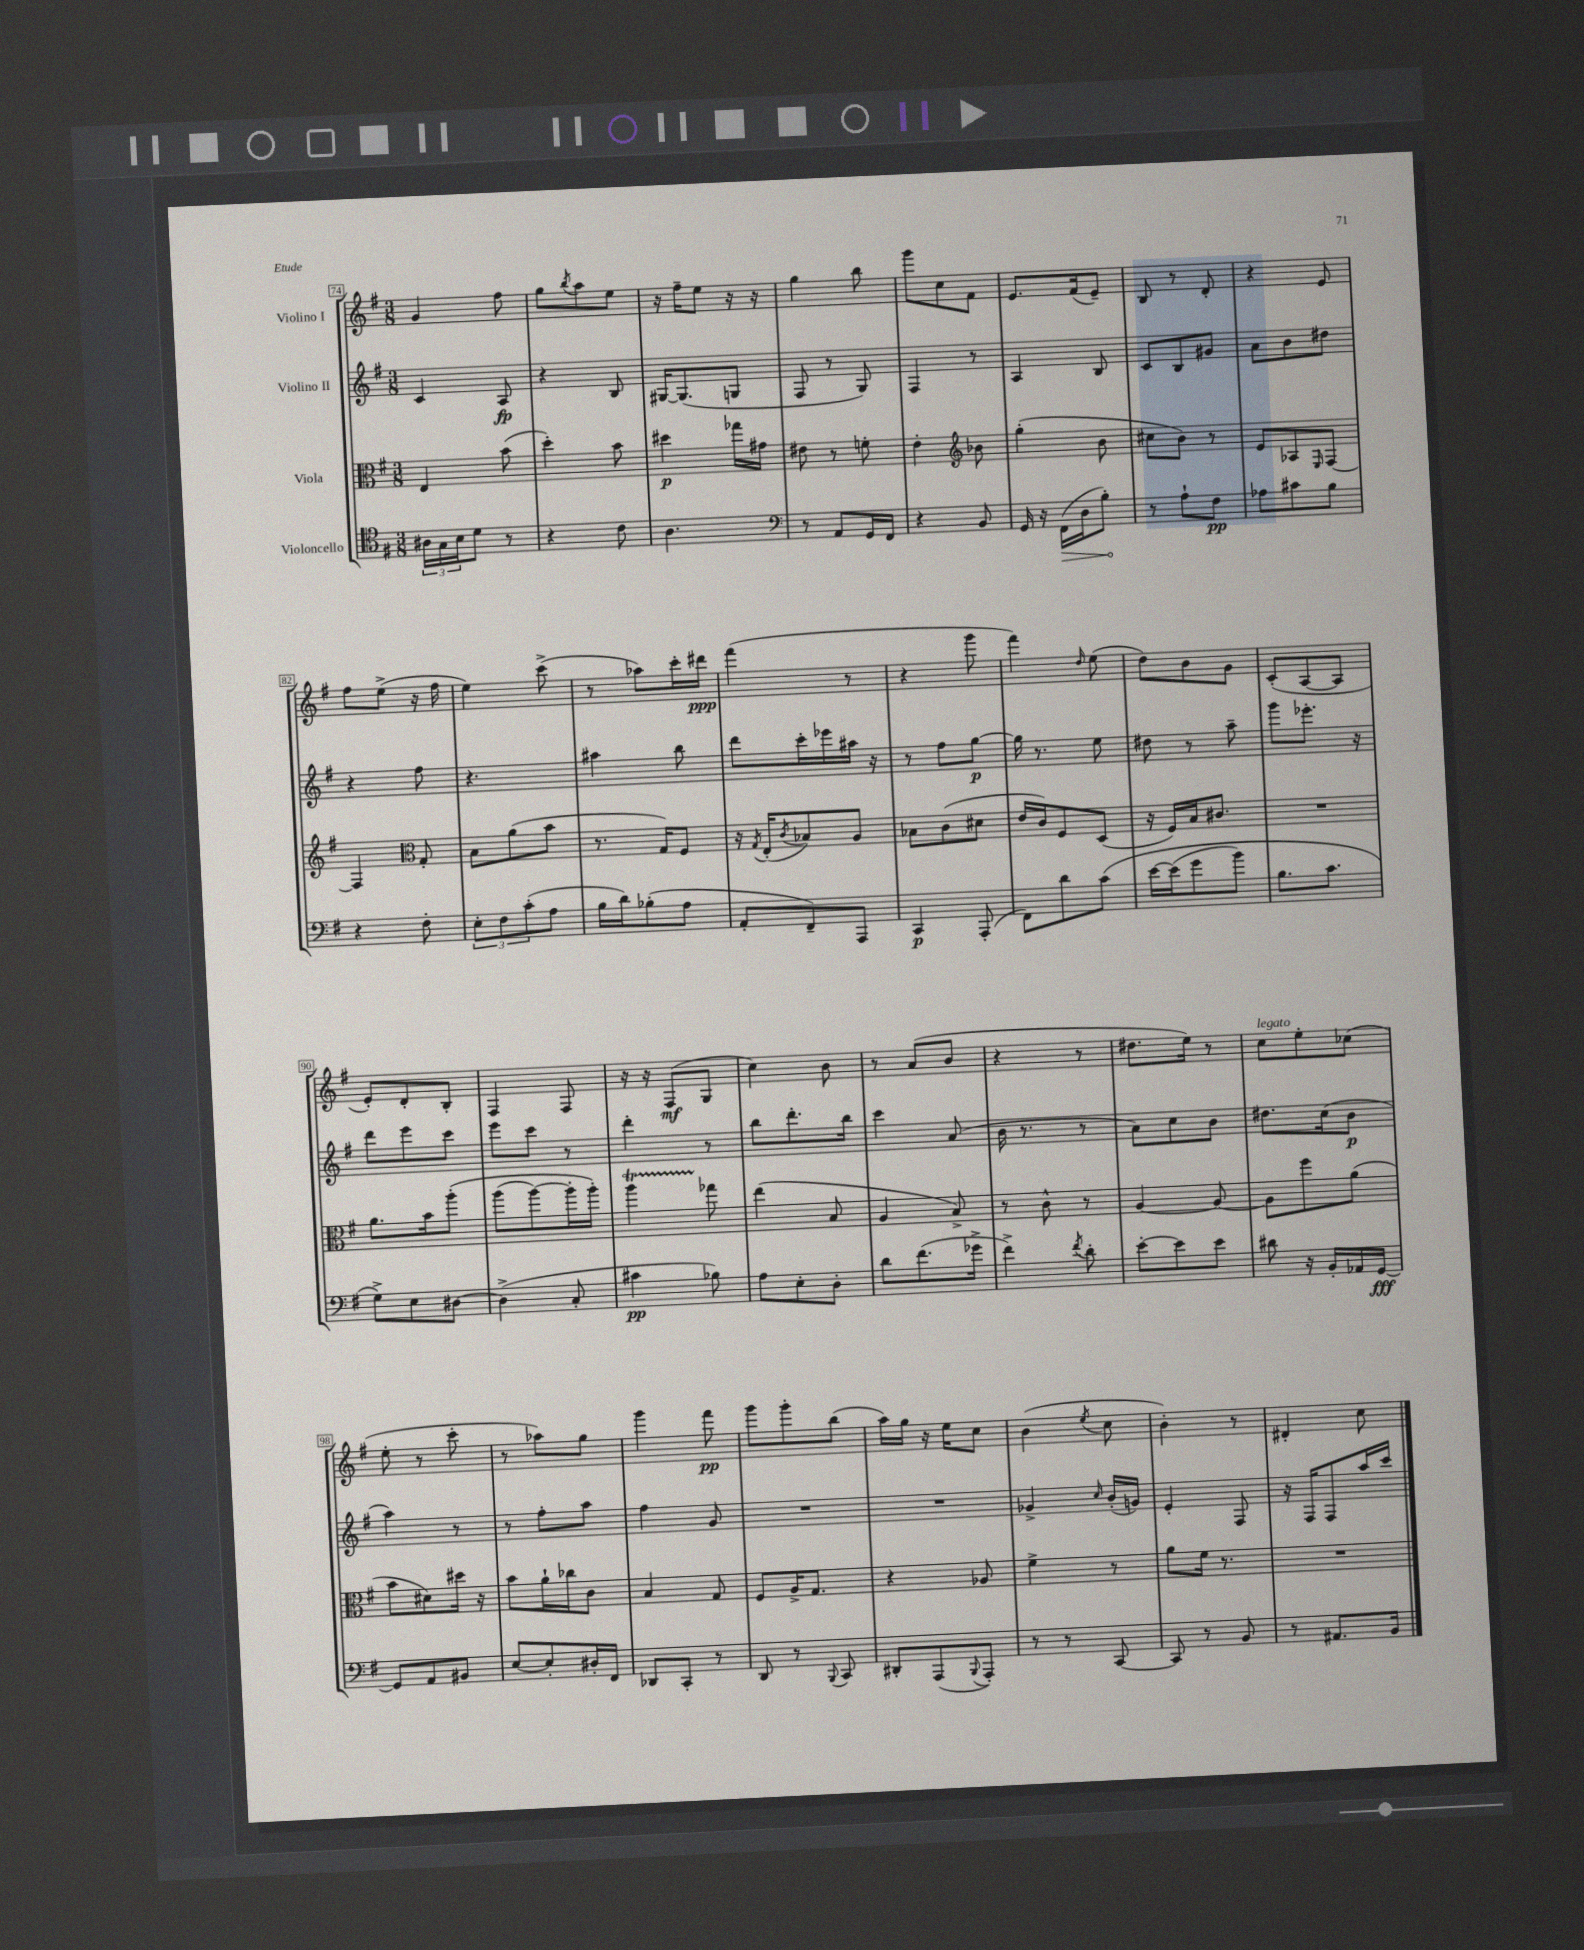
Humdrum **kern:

**kern	**kern	**kern	**kern
*staff4	*staff3	*staff2	*staff1
*clefC4	*clefC3	*clefG2	*clefG2
*k[f#]	*k[f#]	*k[f#]	*k[f#]
*M3/8	*M3/8	*M3/8	*M3/8
24A#	4E	4c	4g
24G	.	.	.
24B	.	.	.
8d	.	.	.
8r	(8b	8A	8ff#
=	=	=	=
4r	4dd')	4r	8gg
.	.	.	8qbb
.	.	.	8aa
8c	8b	8B	8ee
=	=	=	=
4.A	4dd#	[16G#	16r
.	.	(8.G#]	16ff#~
.	.	.	8ee
.	16gg-	8G	16r
.	16g#	.	16r
=	=	=	=
*clefF4	*	*	*
8r	8e#	8F#	4gg
8AA	8r	8r	.
16GG	8f'	8G)	8bb
16FF#	.	.	.
=	=	=	=
4r	4e'	4F#	8ggg
.	.	.	8cc
*	*clefG2	*	*
8BB	8b-	8r	8f#
=	=	=	=
16GG	(4gg'	4A	8.e
16r	.	.	.
(16FF#	.	.	.
16D	.	.	(16f#
8B')	8b	8B	8e~)
=	=	=	=
8r	8cc#	8c	8B
8A`	8b)	8B	8r
8F#	8r	8g#	8d'
=	=	=	=
8A-	8e	8a	4r
8c#	8A-	8b	.
.	16qqE	.	.
8B	[8F#	8dd#	8e
=	=	=	=
4r	4F#]	4r	8ff#
.	.	.	(8ee^
*	*clefC3	*	*
8F#'	8G'	8ff#	16r
.	.	.	16ff#
=	=	=	=
12E'	8B	4.r	4ee)
12F#	.	.	.
.	(8a	.	.
(12c'	.	.	.
8A	8b	.	(8ccc^
=	=	=	=
16B	8.r	4aa#	8r
16d)	.	.	.
(8B-'	.	.	8aa-)
.	16G)	.	.
8A	8F#	8bb	16ccc'
.	.	.	16ddd#
=	=	=	=
8AA'	16r	8ddd	(4fff#
.	8qG	.	.
.	(16E'	.	.
.	8qc	.	.
8FF#~)	8B-)	16ccc'	.
.	.	16eee-	.
8AAA	8A	16aa#	8r
.	.	16r	.
=	=	=	=
4CC	8B-	8r	4r
.	(8c	8ff#	.
(8AAA'	8d#	[8gg	8ggg
=	=	=	=
8FF#)	16e	16gg]	4fff#)
.	16c)	8.r	.
8d	8F#	.	.
.	.	.	16qqdd
&(8c	(8D	8ee	(8ee
=	=	=	=
[16e	16r	8dd#	8dd)
(16e]	16F#)	.	.
8g	16B	8r	8b
.	8.c#	.	.
8b)	.	8aa~	8g
=	=	=	=
8.B	4.r	8ggg	(8c'
.	.	8.eee-'	[8A
8.c	.	.	.
.	.	.	8A]
.	.	16r	.
=	=	=	=
8G^&)	8.a	8ddd	8e')
8E	.	8eee	8d'
.	16b	.	.
[8D#	&(8aa'	8ccc	8B'
=	=	=	=
(4D#^]	(8aa	8eee	4F#
.	[8aa)	8ccc	.
8C'	16aa']	8r	8F#
.	16aa'&)	.	.
=	=	=	=
4c#	4aa	4ddd'	16r
.	.	.	16r
.	.	.	(8F#
8B-)	8gg-	8r	8G
=	=	=	=
8A	(4ee	8bb	4cc)
8E'	.	8.ddd'	.
8D'	8B	.	8b
.	.	16bb	.
=	=	=	=
8d	4A	4ccc	8r
(8.f#	.	.	(8a
.	8B^)	(8a	8b
16g-^	.	.	.
=	=	=	=
4f#^)	8r	16b	4r
.	.	8.r	.
.	8c^^	.	.
8qf#	.	.	.
8d'	8r	8r	8r
=	=	=	=
[8e'	[4A	8a)	8.dd#
8e]	.	8cc	.
.	.	.	16ee)
8e	8A_	8b	8r
=	=	=	=
8d#	8A]	8.dd#	8cc
16r	8ff#	.	8ee'
16BB'	.	(16cc	.
16AA-	(8a	8b	(8cc-
[16GG	.	.	.
=	=	=	=
8GG]	8b	4aa)	8ee'
8AA	8d#)	.	8r
8BB#	16dd#	8r	8ccc'
.	16r	.	.
=	=	=	=
[8E	8b	8r	8r
8E']	16a`	8ff#'	8aa-)
.	16cc-	.	.
16D#'	8c	8aa	8gg
16FF#	.	.	.
=	=	=	=
8DD-	4B	4ff#	4ggg
8CC'	.	.	.
8r	8G	8g	8fff#
=	=	=	=
8DD	8F#	4.r	8ggg
8r	16A^	.	8ggg'
.	8.G	.	.
8qqBBB	.	.	.
8CC	.	.	(8bb
=	=	=	=
8DD#'	4r	4.r	16aa)
.	.	.	16gg
(8AAA	.	.	16r
.	.	.	16ee
8qqBBB	.	.	.
8AAA')	8A-	.	8cc
=	=	=	=
8r	4f#^	4g-^	(4b
8r	.	.	.
.	.	16qqcc	8qee
[8CC	8r	(16b'	8cc
.	.	16g)	.
=	=	=	=
8CC]	8a	4e'	4b')
8r	16f#	.	.
.	8.r	.	.
8BB	.	8F#	8r
=	=	=	=
8r	4.r	16r	4d#'
.	.	16F#	.
8.AA#	.	8F#	.
.	.	16aa	8cc
16BB	.	16ccc	.
==	==	==	==
*-	*-	*-	*-
